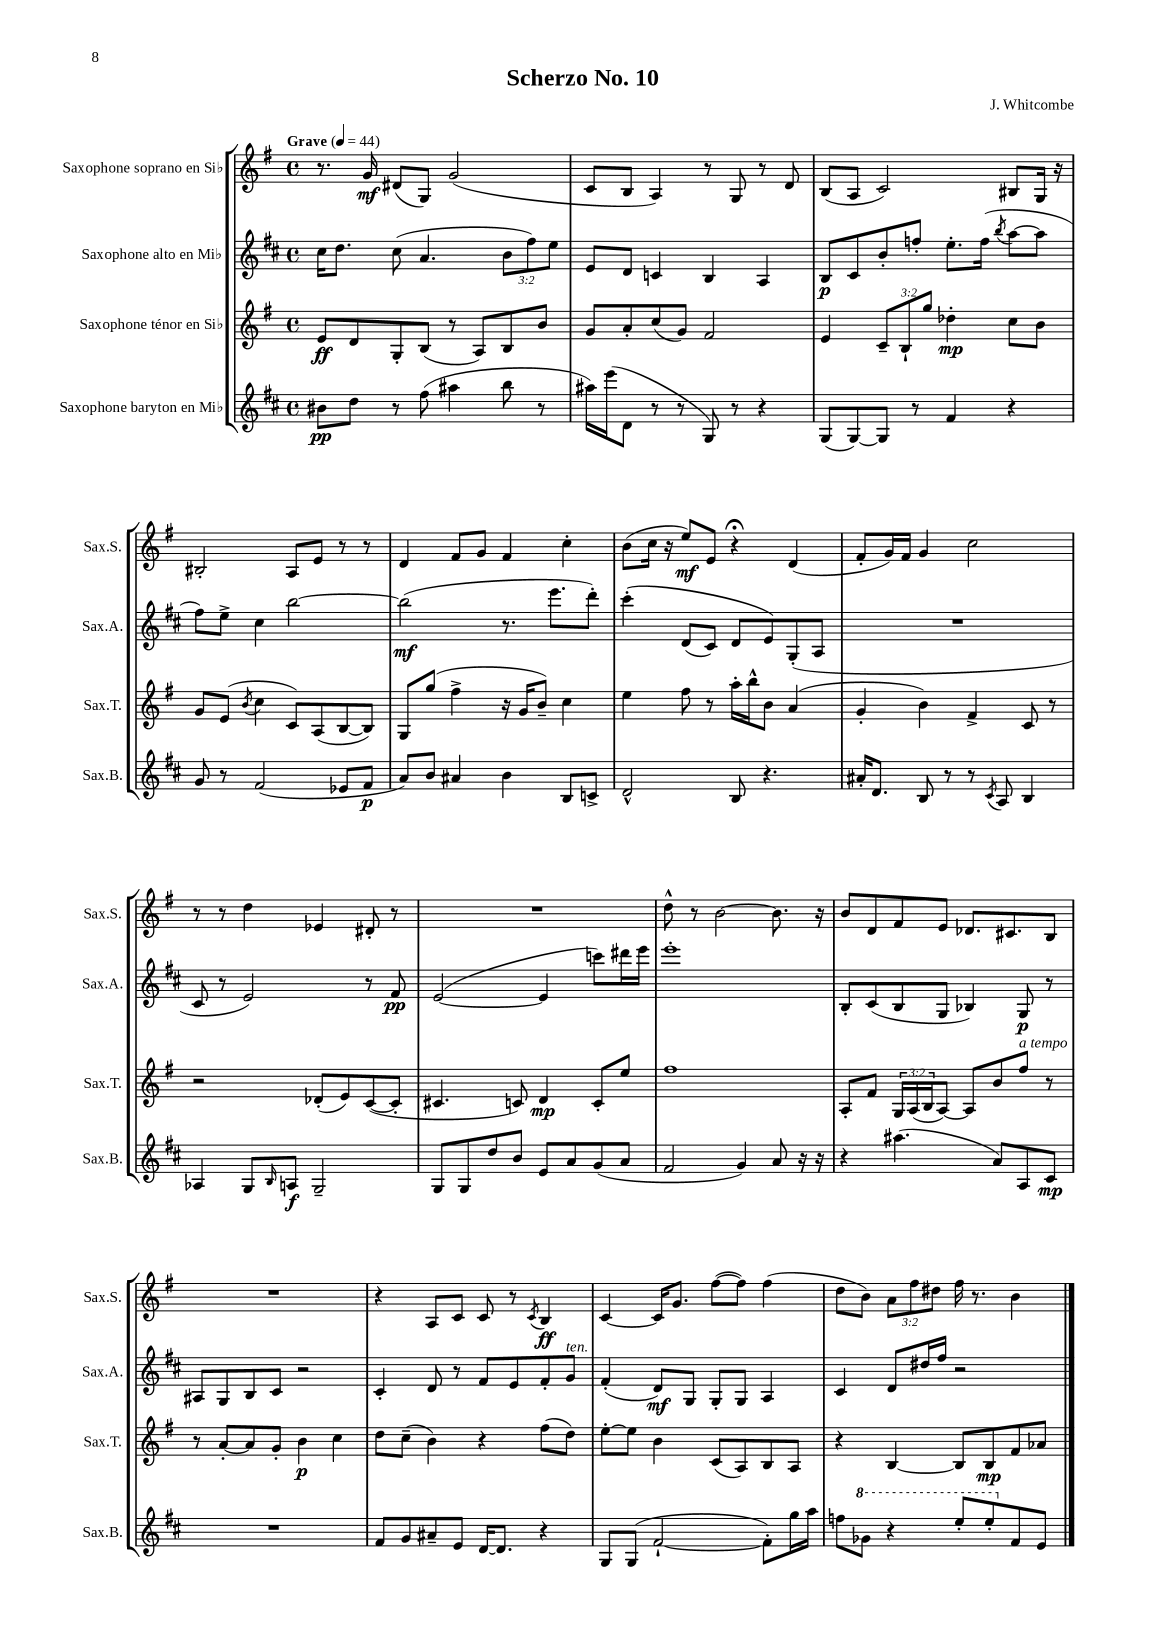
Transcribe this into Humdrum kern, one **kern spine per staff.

**kern	**kern	**kern	**kern
*staff4	*staff3	*staff2	*staff1
*clefG2	*clefG2	*clefG2	*clefG2
*k[f#c#]	*k[f#]	*k[f#c#]	*k[f#]
*M4/4	*M4/4	*M4/4	*M4/4
*met(c)	*met(c)	*met(c)	*met(c)
*MM44	*MM44	*MM44	*MM44
8b#	8e	16cc#	8.r
.	.	8.dd	.
8dd	8d	.	.
.	.	.	16g
8r	8G'	(8cc#	(8d#
(8ff#	(8B	4.a	8G)
4aa#	8r	.	(2g
.	8A)	.	.
8bb	8B	12b	.
.	.	12ff#)	.
8r	8b	.	.
.	.	12ee	.
=	=	=	=
16aa#)	8g	8e	8c
(16eee	.	.	.
8d	8a'	8d	8B
8r	(8cc	4c	4A)
8r	8g)	.	.
8G)	2f#	4B	8r
8r	.	.	8G
4r	.	4A	8r
.	.	.	8d
=	=	=	=
(8G	4e	8B	(8B
[8G)	.	8c#	8A
8G]	12c~	8b'	2c)
.	12B`	.	.
8r	.	8ff'	.
.	12gg	.	.
4f#	4dd-'	8.ee'	.
.	.	(16ff	.
.	.	8qbb	.
4r	8cc	[8aa	8B#
.	8b	8aa]	16G
.	.	.	16r
=	=	=	=
8g	8g	8ff#)	2B#'
8r	(8e	8ee^	.
.	8qb	.	.
(2f#	4cc	4cc#	.
.	8c)	[2bb	8A
.	(8A	.	8e
8e-	[8B	.	8r
8f#	8B])	.	8r
=	=	=	=
8a)	8G	(2bb]	4d
8b	(8gg	.	.
4a#	4ff#^	.	8f#
.	.	.	8g
4b	16r	8.r	4f#
.	16g	.	.
.	8b~)	.	.
.	.	8.eee	.
8B	4cc	.	4cc'
8c^	.	8ddd')	.
=	=	=	=
2d^^	4ee	&(4ccc#'	(8b
.	.	.	16cc
.	.	.	16r
.	8ff#	(8d	8ee)
.	8r	8c#)	8e
8B	16aa'	8d	4r;
.	16bb^^	.	.
4.r	8b	8e&)	.
.	(4a	(8G'	(4d
.	.	8A	.
=	=	=	=
16a#'	4g'	1r	8f#'
8.d	.	.	.
.	.	.	16g)
.	.	.	16f#
8B	4b)	.	4g
8r	.	.	.
8r	4f#^	.	2cc
8qc#	.	.	.
8A	.	.	.
4B	8c	.	.
.	8r	.	.
=	=	=	=
4A-	2r	8c#	8r
.	.	8r	8r
8G	.	2e)	4dd
16qqB	.	.	.
8A	.	.	.
2G~	(8d-'	.	4e-
.	8e)	.	.
.	([8c	8r	8d#'
.	8c']	8f#	8r
=	=	=	=
8G	4.c#	([2e	1r
8G	.	.	.
8dd	.	.	.
8b	8c)	.	.
8e	4d	4e]	.
8a	.	.	.
(8g	8c'	8ccc)	.
8a	8ee	16ddd#	.
.	.	16eee	.
=	=	=	=
2f#	1ff#	1eee'	8dd^^
.	.	.	8r
.	.	.	[2b
4g)	.	.	.
8a	.	.	8.b]
16r	.	.	.
16r	.	.	16r
=	=	=	=
4r	8A'	8B'	8b
.	8f#	(8c#	8d
(4.aa#	24G	8B	8f#
.	(24A	.	.
.	24B	.	.
.	[8A)	8G	8e
.	8A]	4B-)	8.d-
8a)	8b	.	.
.	.	.	8.c#
8A	8ff#	8G	.
8c#	8r	8r	8B
=	=	=	=
1r	8r	8A#	1r
.	[8a'	8G	.
.	8a]	8B	.
.	8g'	8c#	.
.	4b	2r	.
.	4cc	.	.
=	=	=	=
8f#	8dd	4c#'	4r
8g	(8cc~	.	.
8a#~	4b)	8d	8A
8e	.	8r	8c
[16d	4r	8f#	8c
8.d]	.	.	.
.	.	8e	8r
.	.	.	8qc
4r	(8ff#	8f#'	4B
.	8dd)	8g	.
=	=	=	=
8G	[8ee'	(4f#'	[4c
(8G	8ee]	.	.
[2f#`	4b	8d)	16c]
.	.	.	8.g
.	.	8G	.
.	(8c	8G'	([8ff#
.	8A)	8G	8ff#])
8f#'])	8B	4A	(4ff#
16gg	8A	.	.
16aa	.	.	.
=	=	=	=
8ff	4r	4c#	8dd
8gg-	.	.	8b)
4r	[4B	8d	12a
.	.	.	12ff#
.	.	16dd#	.
.	.	.	12dd#
.	.	16ff#	.
8eee'	8B]	2r	16ff#
.	.	.	8.r
8eee'	8B	.	.
8f#	8f#	.	4b
8e	8a-	.	.
==	==	==	==
*-	*-	*-	*-
